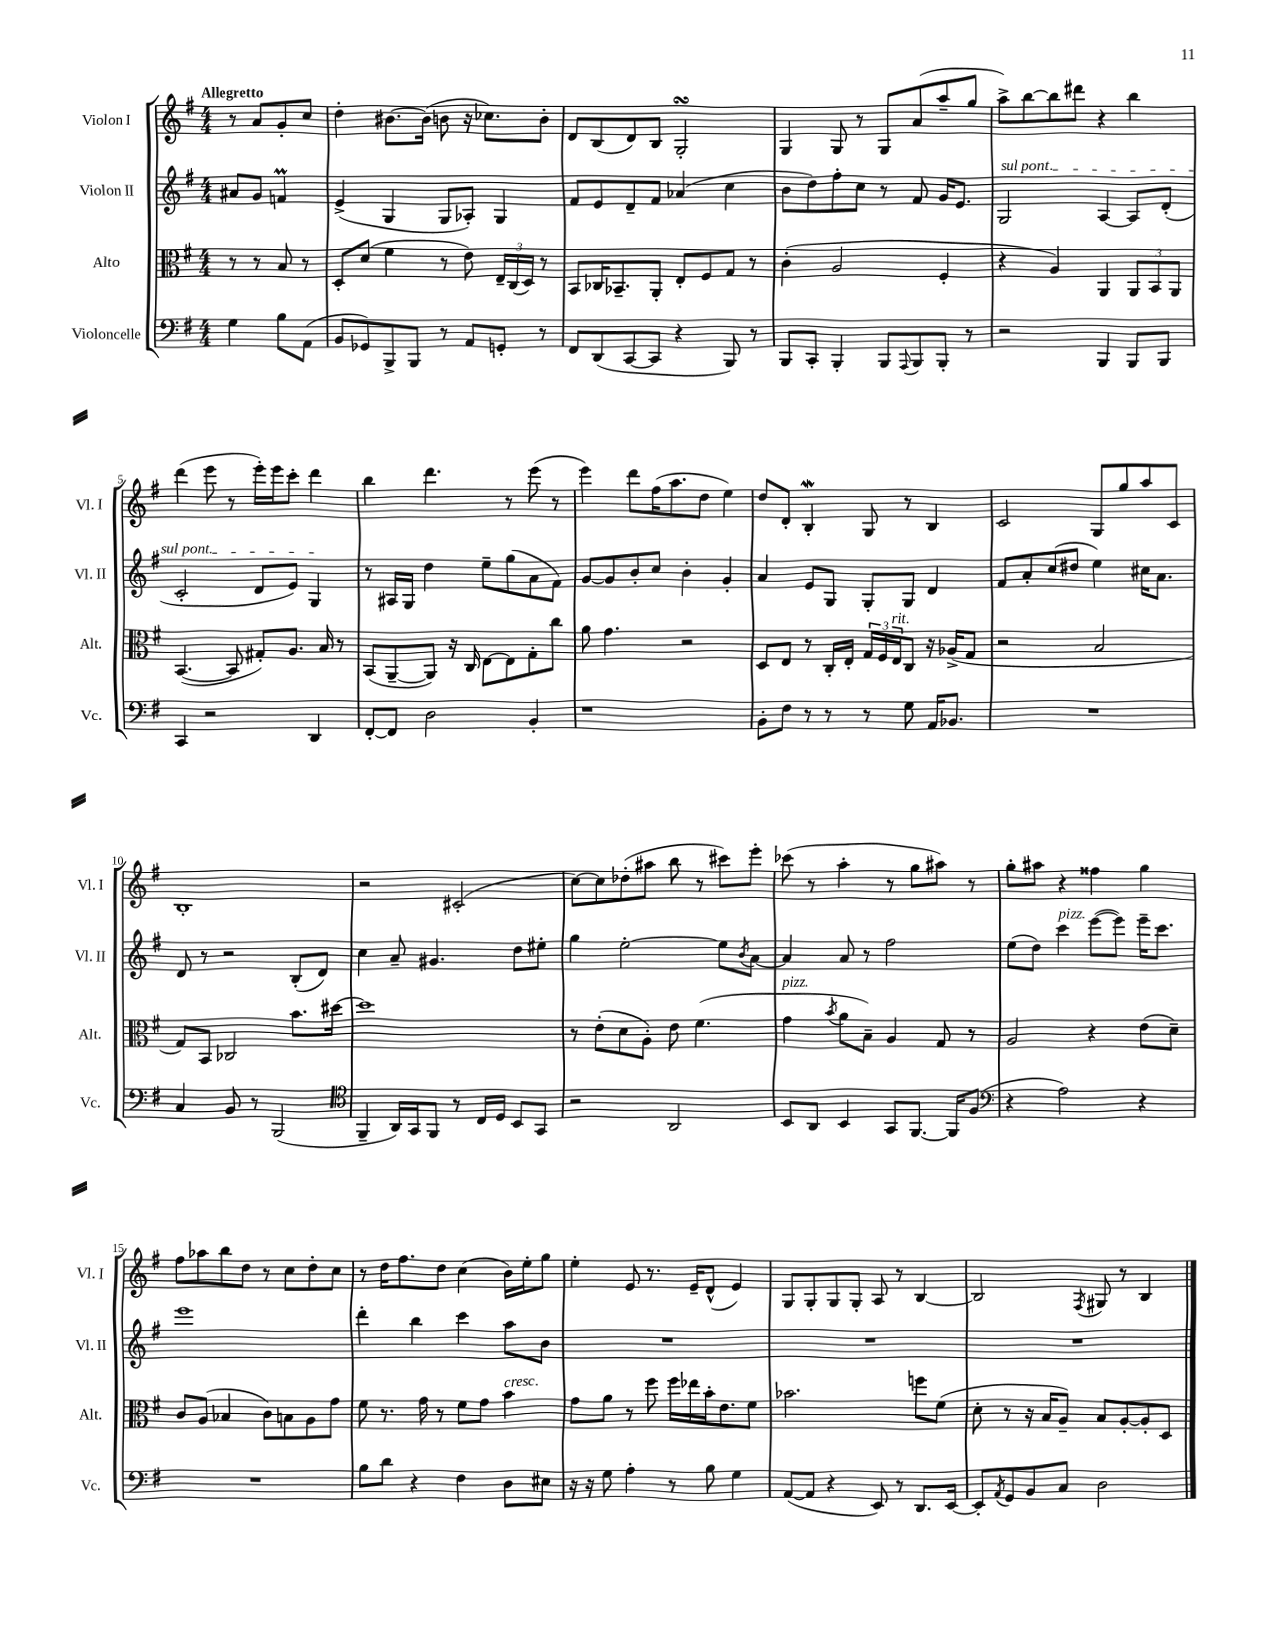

**kern	**kern	**kern	**kern
*staff4	*staff3	*staff2	*staff1
*clefF4	*clefC3	*clefG2	*clefG2
*k[f#]	*k[f#]	*k[f#]	*k[f#]
*M4/4	*M4/4	*M4/4	*M4/4
4G\	8r	8a#/L	8r
.	8r	8g/J	8a/L
8B\L	8B/	4f/	8g'/
(8AA\J	8r	.	8cc/J
=	=	=	=
8BB/L	8D'/L	(4e^/	4dd'\
8GG-/)	(8d/J	.	.
8BBB^/	4f#\	4G/	[8.b#\L
8BBB/J	.	.	.
.	.	.	(16b#\]Jk
8r	8r	8G/L	8b\
8AA/L	8e\)	8A-'/J)	16r
.	.	.	8.cc-\L)
8GG'/J	24E~/LL	4G/	.
.	(24C/	.	.
.	24D/JJ)	.	.
8r	8r	.	8b'\J
=	=	=	=
8FF#/L	8BB/L	8f#/L	8d/L
(8DD/	16C-/K	8e/	(8B/
.	8.BB-~/	.	.
[8CC/	.	8d~/	8d/)
8CC/]J	8AA'/J	8f#/J	8B/J
4r	8E'/L	(4a-/	2G'/
.	8F#/	.	.
8BBB/)	8G/J	4cc\	.
8r	8r	.	.
=	=	=	=
8BBB/L	(4c'\	8b\L	4G/
8CC'/J	.	8dd\)	.
4BBB'/	2A/	8ff#'\	8G/
.	.	8cc\J	8r
8BBB/L	.	8r	8G/L
8qqAAA/	.	.	.
8BBB/	.	8f#/	(8a/
8BBB'/J	4F#'/	16g/LK	8aa~/
.	.	8.e/J	.
8r	.	.	8gg/J
=	=	=	=
2r	4r	2G/	8aa^\L)
.	.	.	[8bb\
.	4A/)	.	8bb\]
.	.	.	8ddd#\J
4BBB/	4AA/	[4A/	4r
8BBB/L	12AA/L	8A/]L	4bb\
.	12BB/	.	.
8BBB/J	.	(8d'/J	.
.	12AA/J	.	.
=	=	=	=
4CC/	([4.BB/	2c'/	(4ddd\
2r	.	.	8eee\
.	8BB/]	.	8r
.	8G#'/L)	8d/L	16eee'\LL)
.	.	.	16eee\J
.	8.A/J	8e/J)	8ccc'\J
4DD/	.	4G/	4ddd\
.	16B/	.	.
.	8r	.	.
=	=	=	=
[8FF#'/L	(8BB/L	8r	4bb\
8FF#/]J	[8AA~/	16A#/LL	.
.	.	16G/JJ	.
2D\	8AA/]J)	4dd\	4.ddd\
.	16r	.	.
.	16C/	.	.
.	[8E\L	8ee~\L	.
.	8E\]	(8gg\	8r
4BB'/	8G'\	8a\	(8eee\
.	8cc\J	8f#\J)	8r
=	=	=	=
1r	8a\	[8g/L	4eee\)
.	4.g\	8g/]	.
.	.	8b'/	8ddd\L
.	.	8cc/J	(16ff#\K
.	.	.	8.aa\
.	2r	4b'\	.
.	.	.	8dd\J
.	.	4g'/	4ee\)
=	=	=	=
8BB'\L	8D/L	4a/	8dd/L
8F#\J	8E/J	.	8d'/J
8r	8r	8e/L	4B'/
8r	16C'/LL	8G/J	.
.	16E'/JJ	.	.
8r	24G/LL	8G'/L	8G/
.	24F#/	.	.
.	24E/J	.	.
8G\	8C/J	8G/J	8r
16AA/LK	16r	4d/	4B/
8.BB-/J	(16A-^/LK	.	.
.	8G/J	.	.
=	=	=	=
1r	2r	8f#/L	2c/
.	.	8a'/	.
.	.	(8cc/	.
.	.	8dd#/J	.
.	2B/	4ee\)	8G/L
.	.	.	8gg/
.	.	16cc#\LK	8aa/
.	.	8.a\J	.
.	.	.	8c/J
=	=	=	=
4C/	8G/L)	8d/	1B'
.	8BB/J	8r	.
8BB/	2C-/	2r	.
8r	.	.	.
(2BBB/	.	.	.
.	8.b\L	(8B'/L	.
.	.	8d/J)	.
.	[16dd#\Jk	.	.
=	=	=	=
*clefC4	*	*	*
4FF#~/	1dd#]	4cc\	2r
16AA/LL)	.	8a~/	.
16GG/J	.	.	.
8FF#/J	.	4.g#/	.
8r	.	.	(2c#'/
16C/LL	.	.	.
16D/JJ	.	.	.
8BB/L	.	8dd\L	.
8GG/J	.	8ee#'\J	.
=	=	=	=
2r	8r	4gg\	[8cc\L)
.	(8e'\L	.	8cc\]
.	8d\	[2ee'\	(8dd-'\
.	8A'\J)	.	8aa#\J
2AA/	8e\	.	8bb\
.	(4.f#\	.	8r
.	.	8ee\]L	8ccc#\L)
.	.	8qb/	.
.	.	[8a\J	8eee'\J
=	=	=	=
8BB/L	4g\	4a/]	(8ccc-\
8AA/J	.	.	8r
.	8qb/	.	.
4BB/	8a\L	8a/	4aa'\
.	8B~\J)	8r	.
8GG/L	4A/	2ff#\	8r
[8.FF#/J	.	.	8gg\L
.	8G/	.	8aa#\J)
16FF#/]LK	.	.	.
(8F#/J	8r	.	8r
=	=	=	=
*clefF4	*	*	*
4r	2A/	(8ee\L	8gg'\L
.	.	8dd\J)	8aa#\J
2A\)	.	4ccc\	4r
.	4r	([8eee\L	4ff##\
.	.	8eee\]J)	.
4r	(8e\L	16eee~\LK	4gg\
.	.	8.ccc\J	.
.	8d~\J)	.	.
=	=	=	=
1r	8c/L	1eee	8ff#\L
.	(8A/J	.	8aa-\
.	4B-/	.	8bb\
.	.	.	8dd\J
.	8c\L)	.	8r
.	8B\	.	8cc\L
.	8A\	.	8dd'\
.	8g\J	.	8cc\J
=	=	=	=
8B\L	8f#\	4ddd'\	8r
8d\J	8.r	.	16dd\LK
.	.	.	8.ff#\
4r	.	4bb\	.
.	16g\	.	.
.	8r	.	8dd\J
4F#\	8f#\L	4ccc\	(4cc\
.	8g\J	.	.
8D\L	4b\	8aa\L	16b\LL)
.	.	.	16ee'\J
8E#\J	.	8b\J	8gg\J
=	=	=	=
16r	8g\L	1r	4ee'\
16r	.	.	.
8G\	8a\J	.	.
4A'\	8r	.	8e/
.	8ff#\	.	8.r
8r	16ff#\LL	.	.
.	16ee-\	.	16e~/LK
8B\	16b'\J	.	(8d^^/J
.	8.e\	.	.
4G\	.	.	4e/)
.	8f#\J	.	.
=	=	=	=
([8AA/L	2.b-\	1r	8G/L
8AA/]J	.	.	8G'/
4r	.	.	8G/
.	.	.	8G'/J
8EE/)	.	.	8A/
8r	.	.	8r
8.DD/L	8ff\L	.	[4B/
.	(8f#\J	.	.
[16EE/Jk	.	.	.
=	=	=	=
8EE'/]L	8d'\	1r	2B/]
8qAA/	.	.	.
8GG/	8r	.	.
8BB/	16r	.	.
.	16B/LK	.	.
8C/J	8A~/J)	.	.
.	.	.	8qF#/
2D\	8B/L	.	8G#/
.	[8A'/	.	8r
.	8A'/]	.	4B/
.	8D/J	.	.
==	==	==	==
*-	*-	*-	*-
